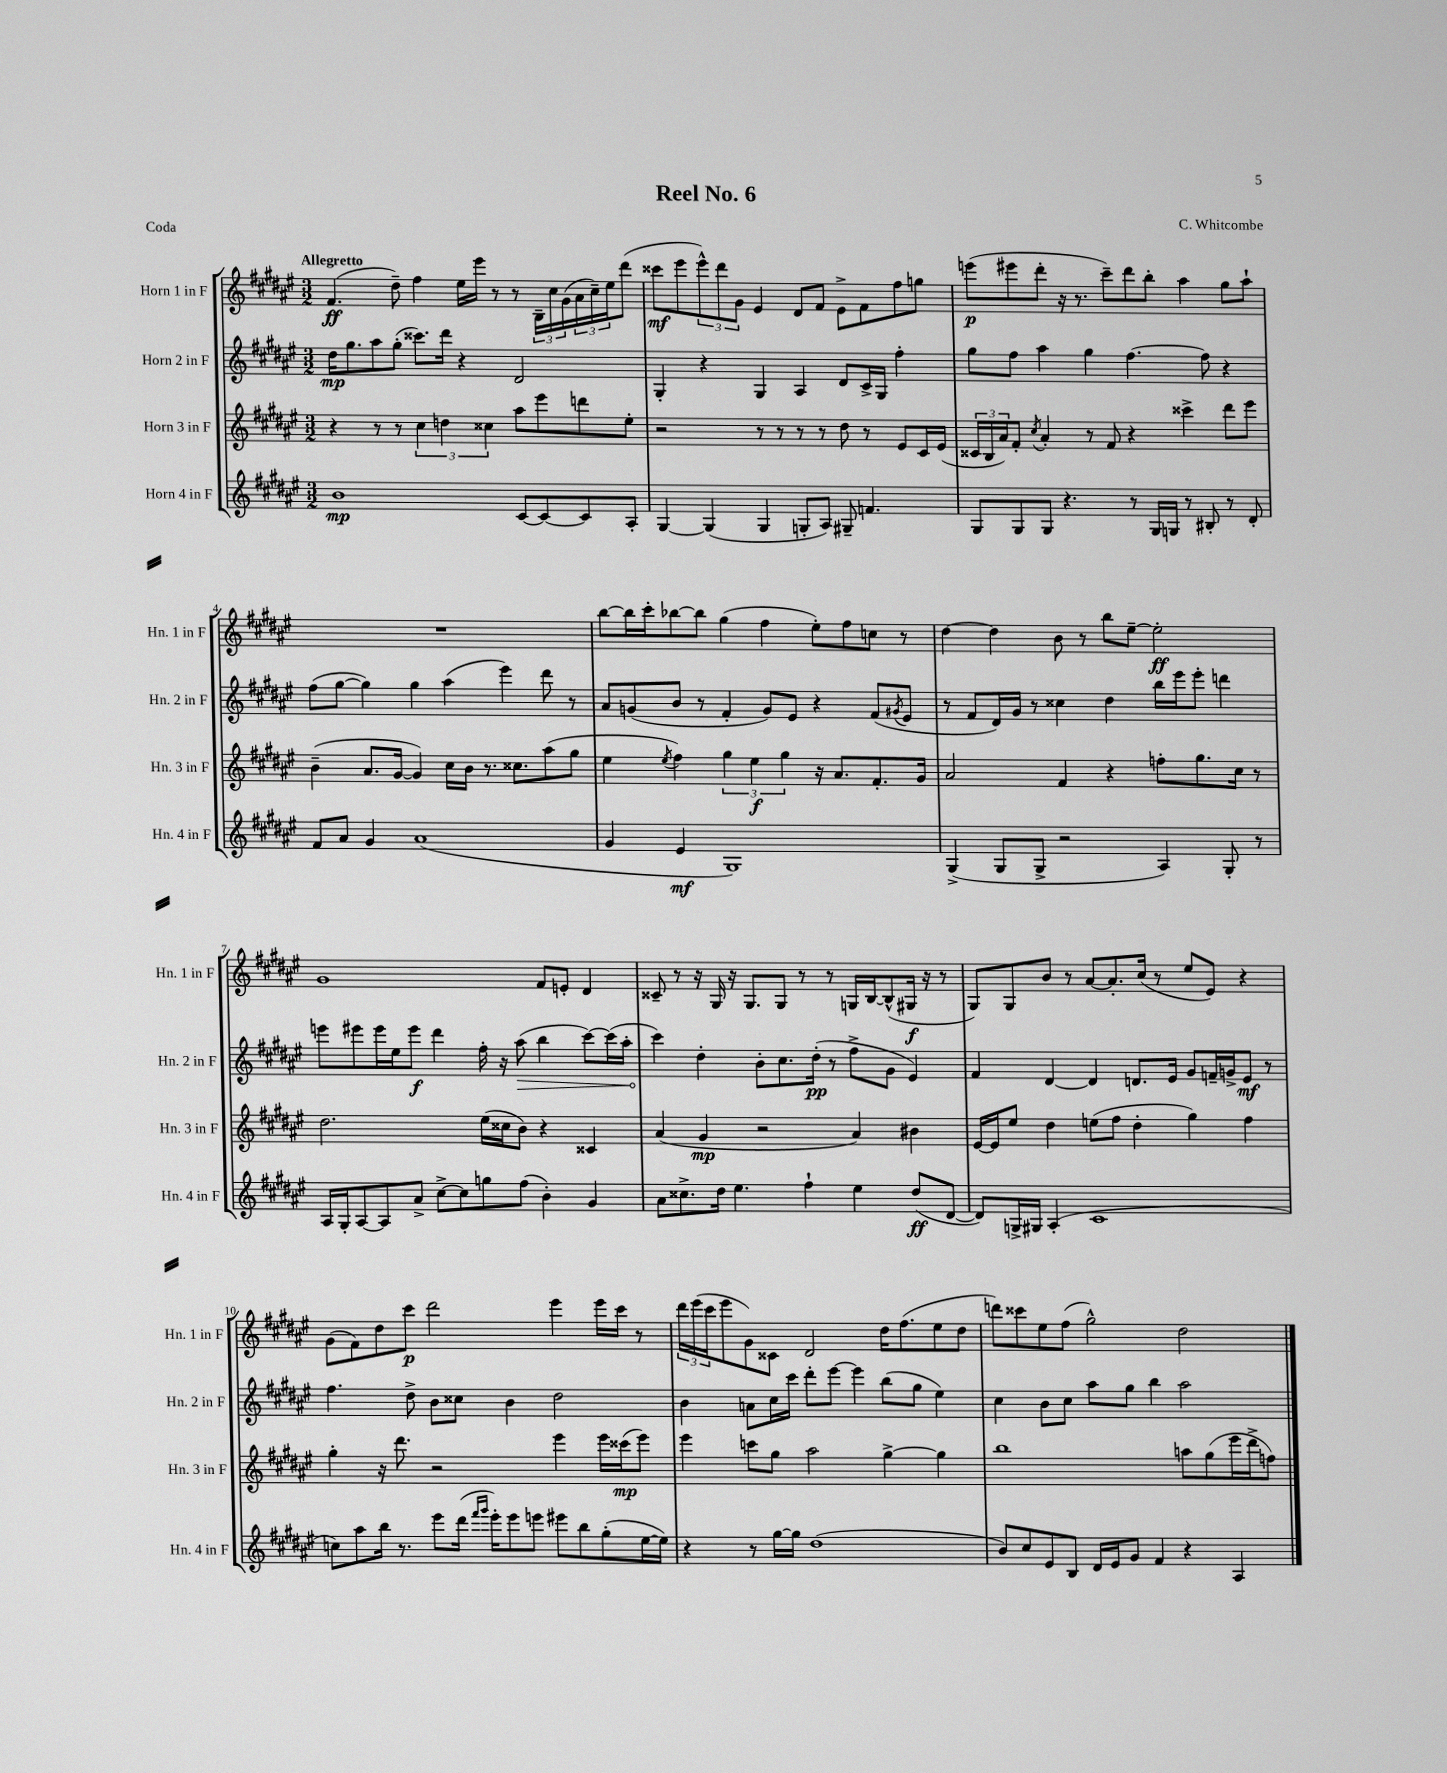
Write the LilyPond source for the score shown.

\header { title = "Reel No. 6" composer = "C. Whitcombe" piece = "Coda" }
<<
\new StaffGroup <<
\new Staff = "s0" \with { instrumentName = "Horn 1 in F" shortInstrumentName = "Hn. 1 in F" } {
    \clef treble \key fis \major \numericTimeSignature \time 3/2 \tempo "Allegretto"
    fis'4.\ff( dis''8--) fis''4 eis''16 eis'''16 r8 r8 \tuplet 3/2 { b16-- cis''16 gis'16( } \tuplet 3/2 { ais'16 cis''16--) eis''16 } dis'''8( |
    cisis'''8\mf eis'''8 \tuplet 3/2 { eis'''8-^) dis'''8 gis'8 } eis'4 dis'8 fis'8 eis'8-> fis'8 fis''8 g''8 |
    e'''8\p( eis'''8 dis'''8-. r16 r8. cis'''8--) dis'''8 b''8-. ais''4 gis''8 ais''8-! |
    R1. |
    b''8~ b''16 cis'''16-. bes''8~ bes''8 gis''4( fis''4 eis''8-.) fis''8 c''8 r8 |
    dis''4~ dis''4 b'8 r8 b''8 eis''8~-- eis''2-.\ff |
    gis'1 fis'8 e'8-. dis'4 |
    cisis'8-- r8 r16 gis16 r16 gis8. gis8 r8 r8 g16 b16~ b8-^( gis16\f r16 r8 |
    gis8) gis8 b'8 r8 ais'8~ ais'8.-. cis''16( r8 eis''8 eis'8) r4 |
    gis'8( fis'8) dis''8 cis'''8\p dis'''2 eis'''4 eis'''16 cis'''16 r8 |
    \tuplet 3/2 { dis'''16 eis'''16( cis'''16 } eis'''8 gis'8) cisis'8 dis'2 dis''16 fis''8.( eis''8 dis''8 |
    d'''8) cisis'''8 eis''8 fis''8( gis''2-^) dis''2 \bar "|." |
}
\new Staff = "s1" \with { instrumentName = "Horn 2 in F" shortInstrumentName = "Hn. 2 in F" } {
    \clef treble \key fis \major \numericTimeSignature \time 3/2
    dis''16\mp gis''8. ais''8 gis''8-.( cisis'''8.) dis'''16 r4 dis'2 |
    gis4-. r4 gis4 ais4 dis'8 cis'16-> gis16 fis''4-. |
    gis''8 fis''8 ais''4 gis''4 fis''4.~ fis''8 r4 |
    fis''8( gis''8~ gis''4) gis''4 ais''4( eis'''4) dis'''8 r8 |
    ais'8 g'8( b'8 r8 fis'4-. g'8) eis'8 r4 fis'8( \acciaccatura { gis'8 } eis'8 |
    r8 fis'8 dis'16) gis'16 r8 cisis''4 dis''4 b''16 eis'''16 eis'''8-. d'''4 |
    e'''8 eis'''8 eis'''16 eis''16 eis'''8\f dis'''4 fis''16-. r16 \once \override Hairpin.circled-tip = ##t ais''8\>( b''4 cis'''8~) cis'''16( ais''16-. |
    cis'''4\!) dis''4-. b'8-. cis''8. dis''16-.\pp( r8 fis''8-> gis'8 eis'4) |
    fis'4 dis'4~ dis'4 d'8. eis'16 gis'8 f'16-- g'16-> eis'8\mf r8 |
    fis''4. dis''8-> b'8 cisis''8 b'4 dis''2 |
    b'4 a'8 cis''16 cis'''16 dis'''8-. eis'''8~ eis'''4 b''8( gis''8 eis''4) |
    cis''4 b'8 cis''8 ais''8 gis''8 b''4 ais''2 \bar "|." |
}
\new Staff = "s2" \with { instrumentName = "Horn 3 in F" shortInstrumentName = "Hn. 3 in F" } {
    \clef treble \key fis \major \numericTimeSignature \time 3/2
    r4 r8 r8 \tuplet 3/2 { cis''4 d''4 cisis''4 } ais''8 eis'''8 d'''8 eis''8-. |
    r2 r8 r8 r8 r8 dis''8 r8 eis'8 cis'16 eis'16( |
    \tuplet 3/2 { cisis'16 b16 ais'16) } fis'8-. \acciaccatura { cis''8 } ais'4-. r8 fis'8 r4 cisis'''4-> dis'''8 eis'''8 |
    b'4--( ais'8. gis'16~ gis'4) cis''16 b'16 r8. cisis''8. ais''8( gis''8 |
    eis''4 \acciaccatura { eis''8 } fis''4) \tuplet 3/2 { gis''4 eis''4\f gis''4 } r16 ais'8. fis'8.-. gis'16 |
    ais'2 fis'4 r4 f''8-. gis''8. cis''16 r8 |
    dis''2. eis''16( cisis''16 b'8) r4 cisis'4 |
    ais'4( gis'4\mp r2 ais'4) bis'4 |
    eis'16~ eis'16 eis''8 dis''4 e''8( fis''8 dis''4-. gis''4) fis''4 |
    gis''4-. r16 dis'''8. r2 eis'''4 eis'''16 cisis'''16\mp( eis'''8) |
    eis'''4 c'''8 gis''8 ais''2 gis''4~-> gis''4 |
    b''1 a''8 gis''8( eis'''16 dis'''16-> f''8) \bar "|." |
}
\new Staff = "s3" \with { instrumentName = "Horn 4 in F" shortInstrumentName = "Hn. 4 in F" } {
    \clef treble \key fis \major \numericTimeSignature \time 3/2
    b'1\mp cis'8~ cis'8~ cis'8 ais8-. |
    gis4~ gis4( gis4 g8-. ais8) gis8-- f'4. |
    gis8 gis8 gis8 r4. r8 gis16 g16 r8 bis8-. r8 dis'8-. |
    fis'8 ais'8 gis'4 ais'1( |
    gis'4 eis'4\mf gis1) |
    gis4->( gis8 gis8-> r2 ais4) gis8-. r8 |
    ais16 gis16-. ais8~ ais8 ais'8-> cis''8~-> cis''8 g''8 fis''8( b'4-.) gis'4 |
    ais'8 cisis''8.-> dis''16 eis''4. fis''4-! eis''4 dis''8\ff( dis'8~ |
    dis'8) g16-> gis16 ais4-.( cis'1 |
    c''8) ais''8 b''16 r8. eis'''8 dis'''16( \grace { fis'''16 gis'''16 } eis'''16-.) eis'''8 e'''8 eis'''8 b''8 gis''8-.( eis''16~ eis''16) |
    r4 r8 gis''16~ gis''16 dis''1( |
    b'8) cis''8 eis'8 b8 dis'16 eis'16 gis'8 fis'4 r4 ais4 \bar "|." |
}
>>
>>
